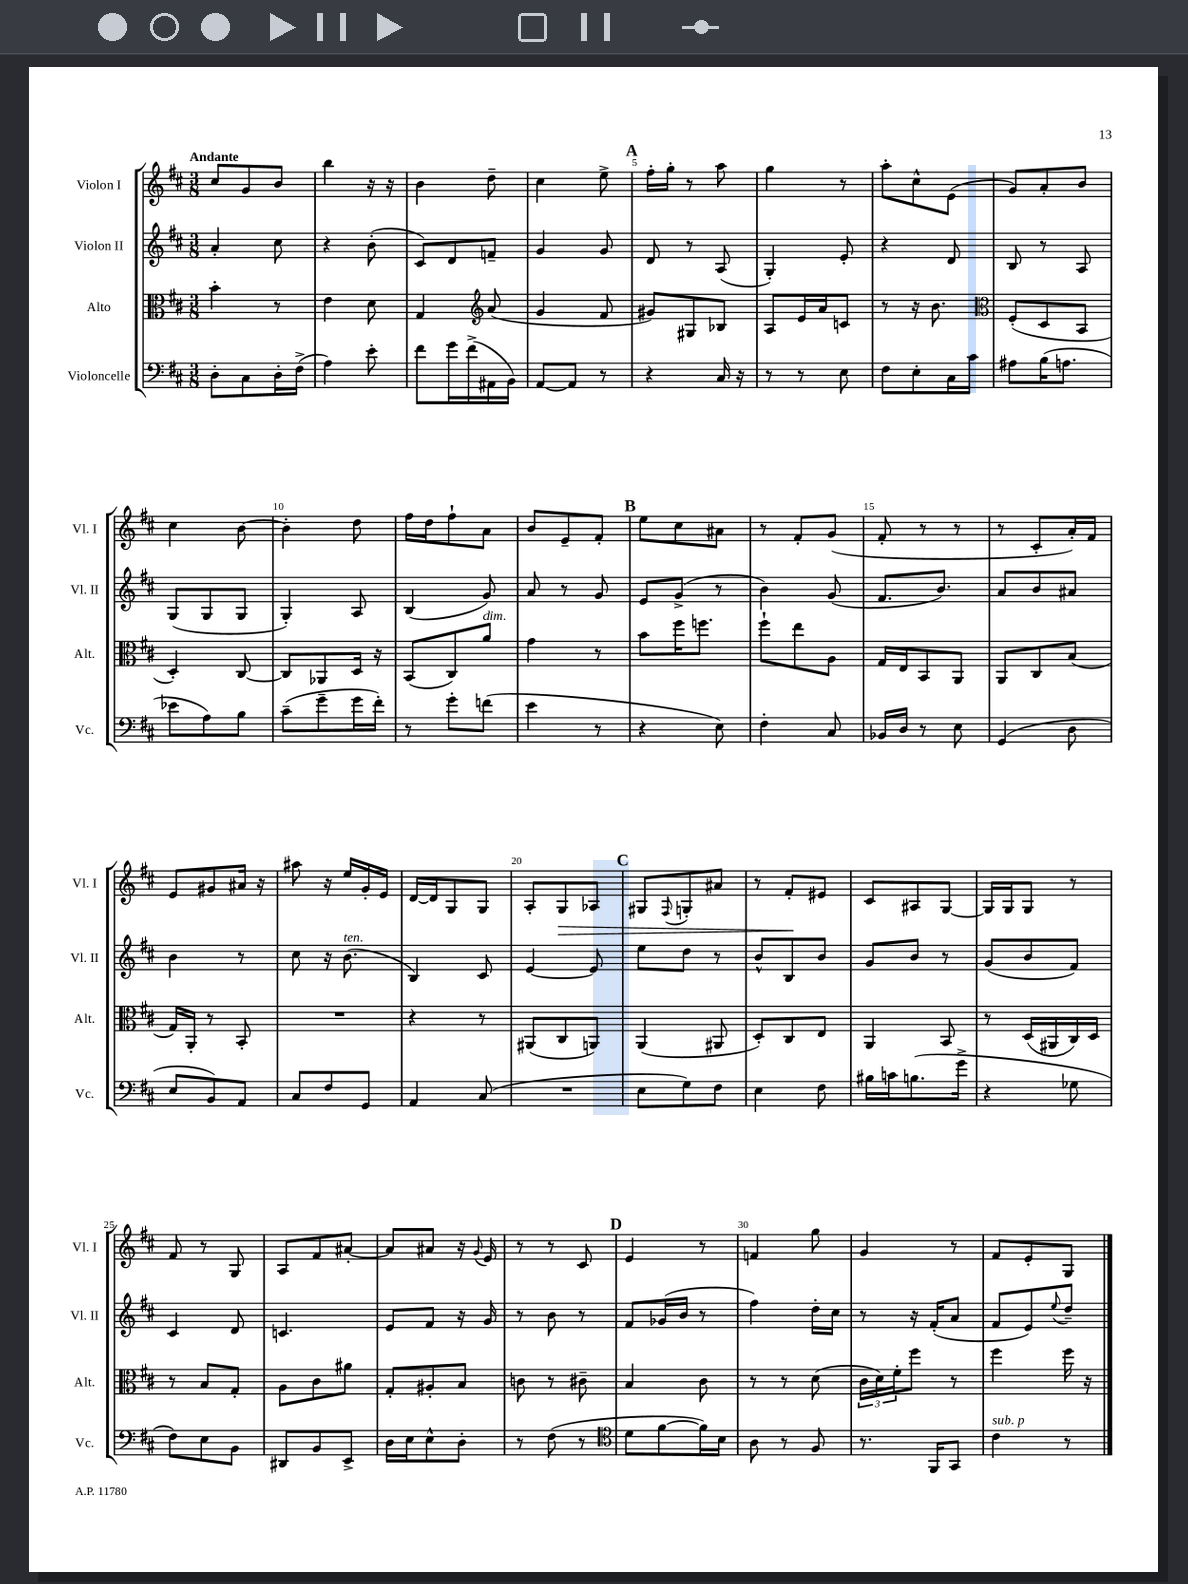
<<
\new StaffGroup <<
\new Staff = "s0" \with { instrumentName = "Violon I" shortInstrumentName = "Vl. I" } {
    \clef treble \key d \major \numericTimeSignature \time 3/8 \tempo "Andante"
    cis''8 g'8 b'8 |
    b''4 r16 r16 |
    b'4 d''8-- |
    cis''4 e''8-> |
    \mark \markup { \bold "A" } fis''16-. g''16-. r8 a''8 |
    g''4 r8 |
    a''8-. cis''8-^ e'8( |
    g'8) a'8-. b'8 |
    cis''4 b'8~ |
    b'4-. d''8 |
    fis''16 d''16 fis''8-! a'8 |
    b'8 e'8-- fis'8-. |
    \mark \markup { \bold "B" } e''8 cis''8 ais'8 |
    r8 fis'8-. g'8( |
    fis'8-. r8 r8 |
    r8 cis'8-. a'16-.) fis'16 |
    e'8 gis'8 ais'16 r16 |
    ais''8 r16 e''16 g'16-. e'16 |
    d'16~ d'16 g8 g8 |
    a8-. g8\> aes8 |
    \mark \markup { \bold "C" } gis8 \appoggiatura { fis8 } g8-. ais'8 |
    r8 fis'8-.\! eis'8 |
    cis'8 ais8 g8~ |
    g16 g16 g8 r8 |
    fis'8 r8 g8 |
    a8 fis'8 ais'8~-. |
    ais'8 ais'8 r16 \appoggiatura { g'8 } e'16 |
    r8 r8 cis'8 |
    \mark \markup { \bold "D" } e'4 r8 |
    f'4 g''8 |
    g'4 r8 |
    fis'8 e'8-. g8 \bar "|." |
}
\new Staff = "s1" \with { instrumentName = "Violon II" shortInstrumentName = "Vl. II" } {
    \clef treble \key d \major \numericTimeSignature \time 3/8
    a'4-. cis''8 |
    r4 b'8-.( |
    cis'8) d'8 f'8-- |
    g'4 g'8 |
    \mark \markup { \bold "A" } d'8 r8 a8( |
    g4-.) e'8-. |
    r4 d'8 |
    b8 r8 a8 |
    g8( g8 g8 |
    g4-.) a8 |
    b4( g'8) |
    a'8 r8 g'8 |
    \mark \markup { \bold "B" } e'8 g'8->( r8 |
    b'4) g'8( |
    fis'8. b'8.) |
    a'8 b'8 ais'8 |
    b'4 r8 |
    cis''8 r16 b'8.^\markup { \italic "ten." }( |
    b4) cis'8 |
    e'4~ e'8 |
    \mark \markup { \bold "C" } e''8 d''8 r8 |
    b'8-^ b8 b'8 |
    g'8 b'8 r8 |
    g'8( b'8 fis'8) |
    cis'4 d'8 |
    c'4. |
    e'8 fis'8 r16 g'16 |
    r8 b'8 r8 |
    \mark \markup { \bold "D" } fis'8 ges'16( b'16 r8 |
    fis''4) d''16-. cis''16 |
    r8 r16 fis'16-.( a'8 |
    fis'8 e'8) \appoggiatura { e''8 } d''8-- \bar "|." |
}
\new Staff = "s2" \with { instrumentName = "Alto" shortInstrumentName = "Alt." } {
    \clef alto \key d \major \numericTimeSignature \time 3/8
    b'4-. r8 |
    e'4 d'8 |
    g4 \clef treble a'8( |
    g'4 fis'8 |
    \mark \markup { \bold "A" } gis'8) gis8 bes8 |
    a8 e'16 a'16 c'8 |
    r8 r16 b'8. |
    \clef alto fis8-.( d8 b,8 |
    d4-.) cis8~ |
    cis8 aes,8 d16 r16 |
    b,8( cis8) a'8^\markup { \italic "dim." } |
    g'4 r8 |
    \mark \markup { \bold "B" } b'8 fis''16 f''8. |
    fis''8-! e''8 a8 |
    g16 e16 b,8 a,8 |
    a,8 cis8 b8( |
    g16) a,16-. r8 b,8-. |
    R4. |
    r4 r8 |
    ais,8( cis8 a,8) |
    \mark \markup { \bold "C" } a,4( ais,8 |
    d8-.) cis8 e8 |
    a,4 b,8 |
    r8 d16( ais,16 cis16) d16 |
    r8 b8 g8-. |
    a8 cis'8 ais'8 |
    g8-. ais8-. b8 |
    c'8 r8 cis'8-- |
    \mark \markup { \bold "D" } b4 cis'8 |
    r8 r8 d'8( |
    \tuplet 3/2 { cis'16 d'16) fis'16-. } fis''8 r8 |
    fis''4 fis''16 r16 \bar "|." |
}
\new Staff = "s3" \with { instrumentName = "Violoncelle" shortInstrumentName = "Vc." } {
    \clef bass \key d \major \numericTimeSignature \time 3/8
    d8-. cis8 d16-. fis16->( |
    a4) e'8-. |
    fis'8 g'16 fis'16->( ais,16 b,16) |
    a,8~ a,8 r8 |
    \mark \markup { \bold "A" } r4 cis16 r16 |
    r8 r8 e8 |
    fis8 e8-. cis16 cis'16 |
    ais8 b16( a8. |
    ees'8 a8) b8 |
    cis'8--( g'8-- g'16 fis'16-.) |
    r8 g'8-. f'8( |
    e'4 r8 |
    \mark \markup { \bold "B" } r4 e8) |
    fis4-. cis8 |
    bes,16 d16 r8 e8 |
    g,4( d8 |
    e8 b,8) a,8 |
    cis8 fis8 g,8 |
    a,4 cis8( |
    R4. |
    \mark \markup { \bold "C" } e8 g8) fis8 |
    e4 fis8 |
    bis16 c'16 b8.( g'16-> |
    r4 ges8 |
    fis8) e8 b,8 |
    dis,8 b,8 e,8-> |
    d16 e16 e8-^ d8-. |
    r8 fis8( r8 |
    \mark \markup { \bold "D" } \clef tenor d'8 fis'8~ fis'16) b16 |
    a8 r8 fis8 |
    r8. fis,16 g,8 |
    cis'4^\markup { \italic "sub. p" } r8 \bar "|." |
}
>>
>>
\layout { \context { \Score \override BarNumber.break-visibility = ##(#f #t #t) barNumberVisibility = #(every-nth-bar-number-visible 5) } }
